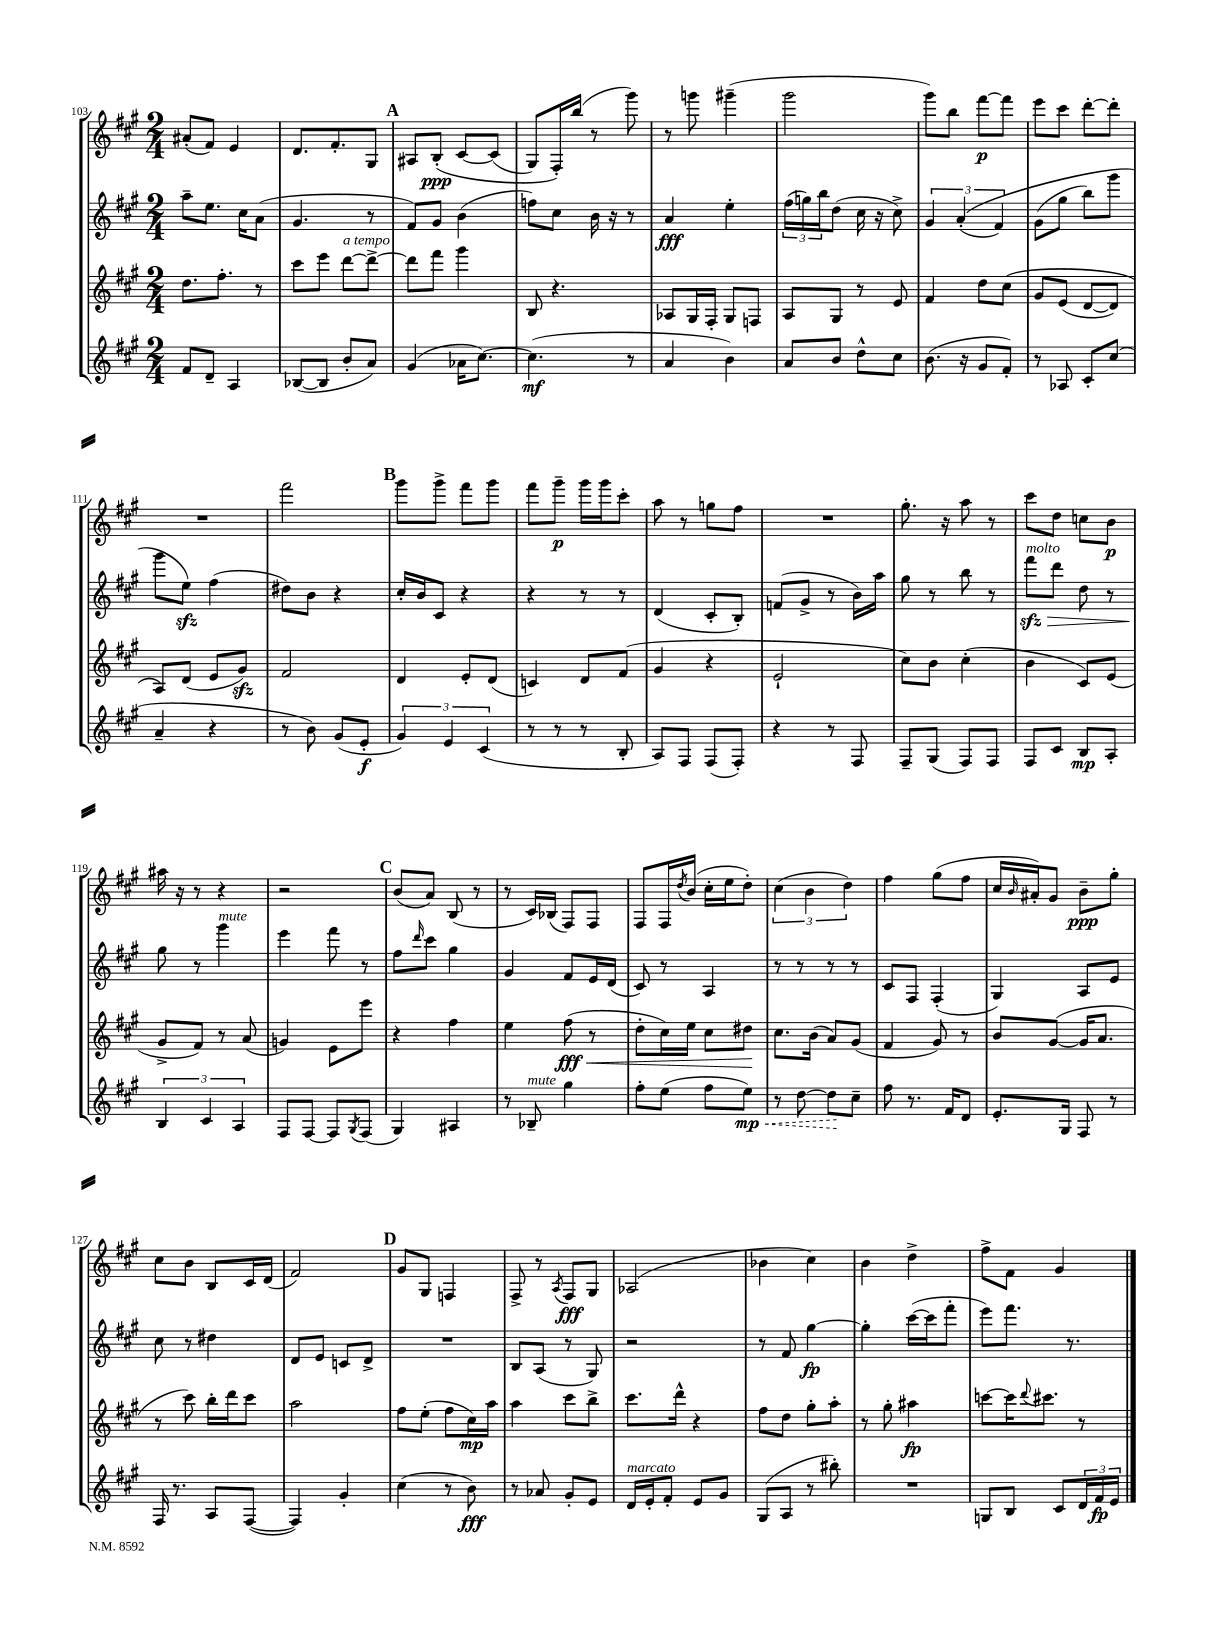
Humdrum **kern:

**kern	**kern	**kern	**kern
*staff4	*staff3	*staff2	*staff1
*clefG2	*clefG2	*clefG2	*clefG2
*k[f#c#g#]	*k[f#c#g#]	*k[f#c#g#]	*k[f#c#g#]
*M2/4	*M2/4	*M2/4	*M2/4
8f#/L	8.dd\L	8aa~\L	(8a#'/L
8d~/J	.	8.ee\J	8f#/J)
.	8.ff#'\J	.	.
4A/	.	.	4e/
.	.	16cc#\LK	.
.	8r	(8a\J	.
=	=	=	=
([8B-/L	8ccc#\L	4.g#/	8.d/L
8B-/]J	8eee\J	.	.
.	.	.	8.f#'/
8b'/L	[8ddd\L	.	.
8a/J)	8ddd^\_J	8r	8G#/J
=	=	=	=
(4g#/	8ddd\]L	8f#/L)	8A#/L
.	8fff#\J	8g#/J	&(8B'/J
16a-\LK	4ggg#\	(4b\	[8c#/L
[8.cc#\J)	.	.	.
.	.	.	(8c#/]J
=	=	=	=
(4.cc#\]	8B/	8ff\L)	8G#/L)
.	4.r	8cc#\J	16F#'/L&)
.	.	.	(16bb/JJ
.	.	16b\	8r
.	.	16r	.
8r	.	8r	8ggg#\)
=	=	=	=
4a/	8A-/L	4a/	8r
.	16G#/L	.	8ggg\
.	16F#'/JJ	.	.
4b\)	8G#/L	4ee'\	(4ggg#~\
.	8F/J	.	.
=	=	=	=
8a/L	8A/L	(24ff#\LL	2ggg#\
.	.	24gg\)	.
.	.	24bb\J	.
8b/J	8G#/J	(8dd\J	.
8dd^^\L	8r	16cc#\	.
.	.	16r	.
8cc#\J	8e/	8cc#^\)	.
=	=	=	=
(8.b\	4f#/	6g#/	8ggg#\L)
.	.	.	8bb\J
.	.	&((6a'/	.
16r	.	.	.
8g#/L	8dd\L	.	[8fff#\L
.	.	6f#/)	.
8f#'/J)	&(8cc#\J	.	8fff#\]J
=	=	=	=
8r	8g#/L	(8g#\L	8eee\L
8A-/	(8e/J	8gg#\J	8ccc#\J
8c#'/L	[8d/L	8bb\L)	[8ddd'\L
(8cc#/J	8d/]J)	8ggg#\J	8ddd'\]J
=	=	=	=
4a~/	8A/L&)	8ggg#\L	2r
.	(8d/J	8ee\J&)	.
4r	8e/L	(4ff#\	.
.	8g#/J)	.	.
=	=	=	=
8r	2f#/	8dd#\L)	2fff#\
8b\)	.	8b\J	.
(8g#/L	.	4r	.
8e'/J	.	.	.
=	=	=	=
6g#/)	4d/	16cc#'/LL	8ggg#\L
.	.	16b/J	.
.	.	8c#/J	8ggg#^\J
6e/	.	.	.
.	8e'/L	4r	8fff#\L
(6c#/	.	.	.
.	(8d/J	.	8ggg#\J
=	=	=	=
8r	4c/)	4r	8fff#\L
8r	.	.	8ggg#~\J
8r	8d/L	8r	16ggg#\LL
.	.	.	16ggg#\J
8B'/	(8f#/J	8r	8ccc#'\J
=	=	=	=
8A/L)	4g#/	(4d/	8aa\
8F#/J	.	.	8r
(8F#/L	4r	8c#'/L	8gg\L
8F#'/J)	.	8B'/J)	8ff#\J
=	=	=	=
4r	2e`/	(8f/L	2r
.	.	8g#^/J	.
8r	.	8r	.
8F#/	.	16b\LL)	.
.	.	16aa\JJ	.
=	=	=	=
8F#~/L	8cc#\L)	8gg#\	8.gg#'\
(8G#/J	8b\J	8r	.
.	.	.	16r
8F#/L)	(4cc#'\	8bb\	8aa\
8F#/J	.	8r	8r
=	=	=	=
8F#/L	4b\	8fff#\L	8ccc#\L
8c#/J	.	8ddd\J	8dd\J
8B/L	8c#/L)	8dd\	8cc\L
8A'/J	(8e/J	8r	8b\J
=	=	=	=
6B/	8g#^/L	8gg#\	16aa#\
.	.	.	16r
.	8f#/J)	8r	8r
6c#/	.	.	.
.	8r	4ggg#\	4r
6A/	.	.	.
.	(8a/	.	.
=	=	=	=
8F#/L	4g/)	4eee\	2r
[8F#/J	.	.	.
8F#/]L	8e\L	8fff#\	.
8qG#/	.	.	.
(8F#/J	8eee\J	8r	.
=	=	=	=
4G#/)	4r	8ff#\L	(8b/L
.	.	16qqddd/	.
.	.	8ccc#\J	8a/J)
4A#/	4ff#\	4gg#\	(8B/
.	.	.	8r
=	=	=	=
8r	4ee\	4g#/	8r
8B-~/	.	.	16c#/LL)
.	.	.	(16B-/JJ
4gg#\	(8ff#\	8f#/L	8F#/L)
.	8r	16e/L	8F#/J
.	.	(16d/JJ	.
=	=	=	=
8ff#'\L	8dd'\L	8c#/)	8F#/L
(8ee\J	16cc#\L)	8r	16F#/L
.	.	.	8qdd/
.	16ee\JJ	.	(16b/JJ
8ff#\L	8cc#\L	4A/	16cc#'\LL
.	.	.	16ee\J
8ee\J)	8dd#\J	.	8dd'\J)
=	=	=	=
8r	8.cc#\L	8r	(6cc#\
[8dd\	.	8r	.
.	.	.	6b\
.	(16b\Jk	.	.
8dd\]L	8a/L)	8r	.
.	.	.	6dd\)
8cc#~\J	(8g#/J	8r	.
=	=	=	=
8ff#\	4f#/	8c#/L	4ff#\
8.r	.	8F#/J	.
.	8g#/)	(4F#'/	(8gg#\L
16f#/LK	.	.	.
8d/J	8r	.	8ff#\J
=	=	=	=
8.e'/L	8b/L	4G#/)	16cc#/LL
.	.	.	16qqb/
.	.	.	16a#'/J)
.	([8g#/J	.	8g#/J
16G#/Jk	.	.	.
8F#/	16g#/]LK	8A/L	8b~\L
.	8.a/J	.	.
8r	.	8e/J	8gg#'\J
=	=	=	=
16F#/	8r	8cc#\	8cc#\L
8.r	.	.	.
.	8ccc#\)	8r	8b\J
8A/L	16bb'\LL	4dd#\	8B/L
.	16ddd\J	.	.
([8F#/J	8ccc#\J	.	16c#/L
.	.	.	(16d/JJ
=	=	=	=
4F#/])	2aa\	8d/L	2f#/)
.	.	8e/J	.
4g#'/	.	8c/L	.
.	.	8d^/J	.
=	=	=	=
(4cc#\	8ff#\L	2r	8g#/L
.	(8ee'\J	.	8G#/J
8r	8ff#\L	.	4F/
8b\)	16cc#\L)	.	.
.	16aa\JJ	.	.
=	=	=	=
8r	4aa\	8B/L	8F#^/
8a-/	.	(8A/J	8r
.	.	.	8qA/
8g#'/L	8ccc#\L	8r	8F#/L
8e/J	8bb^\J	8G#/)	8G#/J
=	=	=	=
16d/LL	8.ccc#\L	2r	(2A-/
16e'/J	.	.	.
8f#'/J	.	.	.
.	16ddd^^\Jk	.	.
8e/L	4r	.	.
8g#/J	.	.	.
=	=	=	=
(8G#/L	8ff#\L	8r	4b-\
8A/J	8dd\J	8f#/	.
8r	8gg#'\L	[4gg#\	4cc#\)
8bb#'\)	8aa'\J	.	.
=	=	=	=
2r	8r	4gg#'\]	4b\
.	8gg#'\	.	.
.	4aa#\	([16ccc#\LL	4dd^\
.	.	16ccc#\]J	.
.	.	8fff#'\J	.
=	=	=	=
8G/L	[8ccc\L	8eee\L)	8ff#^\L
8B/J	16ccc\]K	8.fff#\J	8f#\J
.	8qqddd/	.	.
.	8.ccc#\J	.	.
8c#/L	.	.	4g#/
.	.	8.r	.
24d/L	8r	.	.
24f#/	.	.	.
24e/JJ	.	.	.
==	==	==	==
*-	*-	*-	*-
